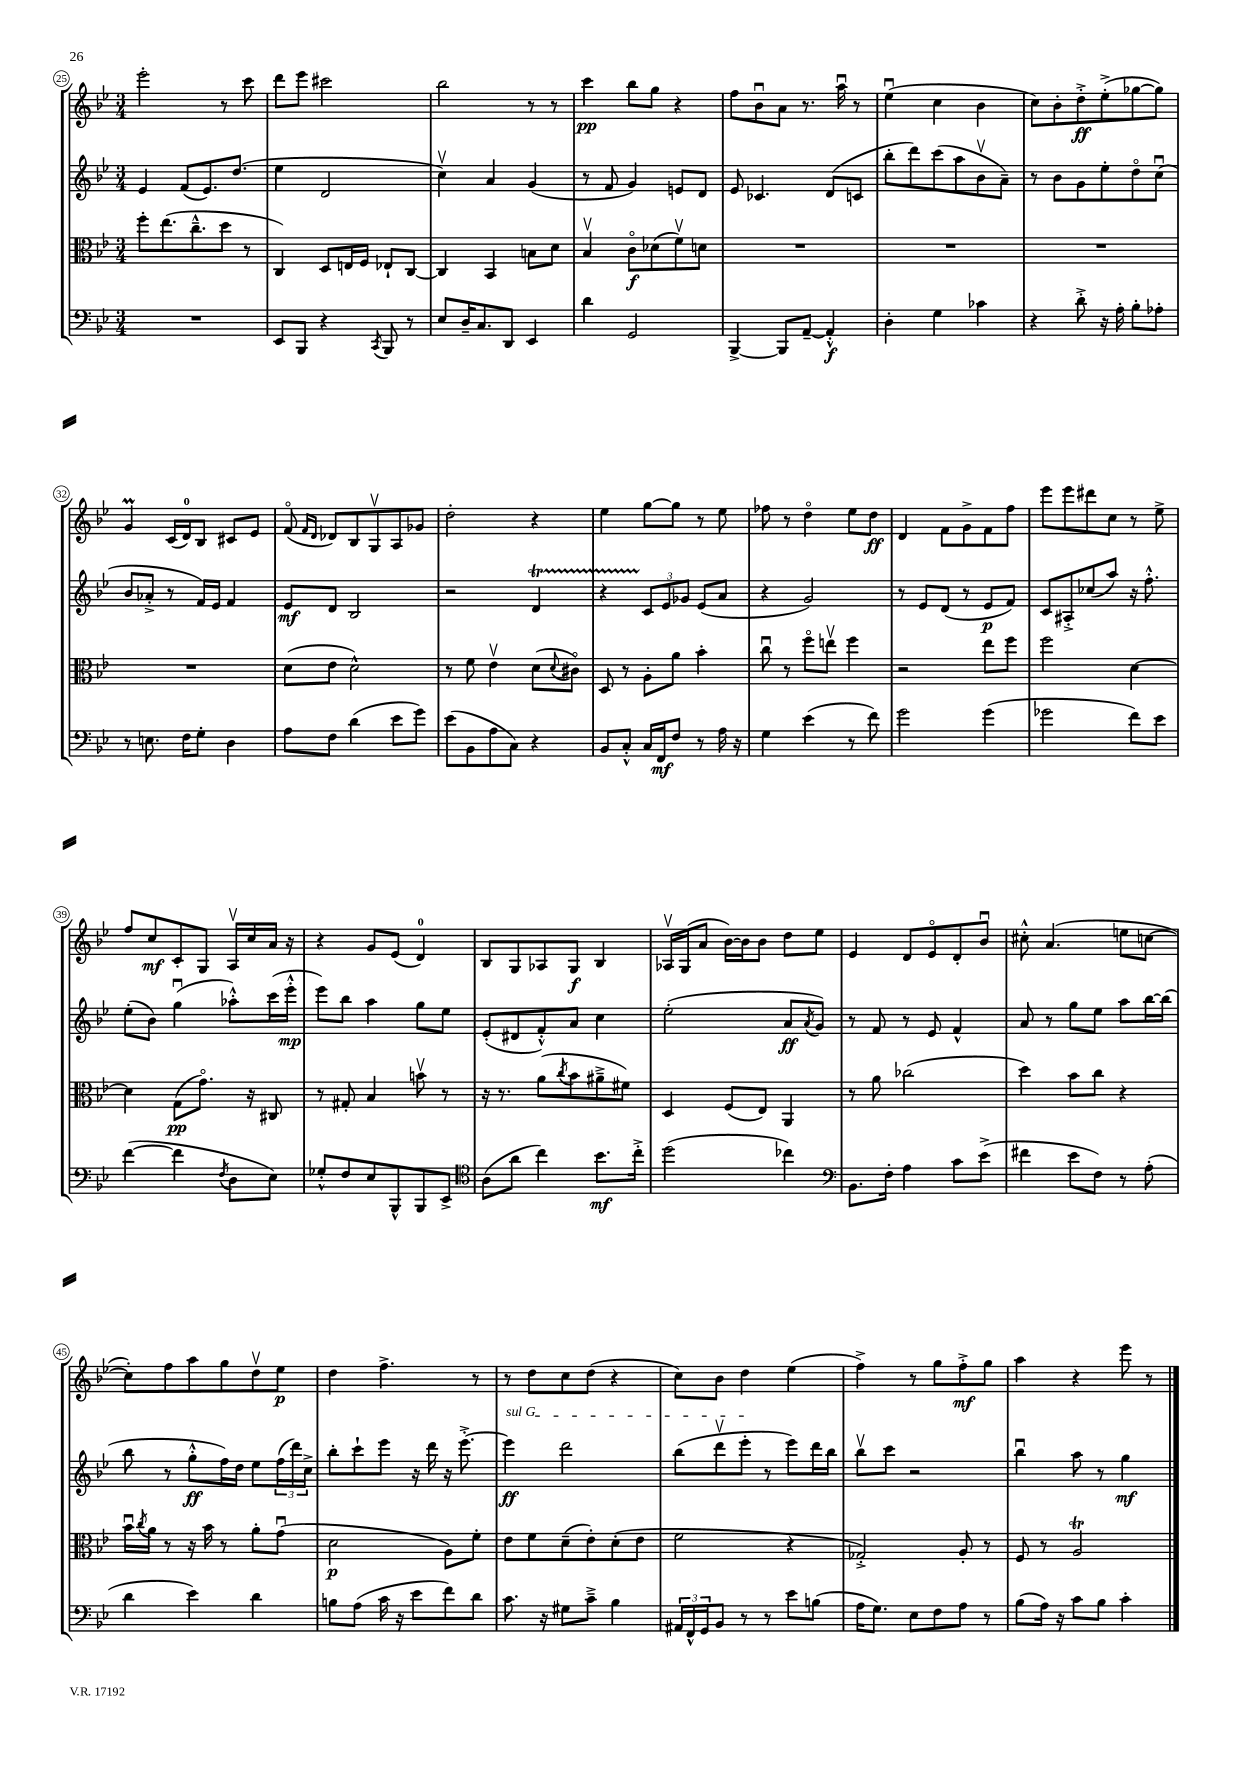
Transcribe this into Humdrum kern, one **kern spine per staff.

**kern	**kern	**kern	**kern
*staff4	*staff3	*staff2	*staff1
*clefF4	*clefC3	*clefG2	*clefG2
*k[b-e-]	*k[b-e-]	*k[b-e-]	*k[b-e-]
*M3/4	*M3/4	*M3/4	*M3/4
2.r	8ff'\L	4e-/	2eee-'\
.	(8.ee-\	.	.
.	.	(8f/L	.
.	8.cc~^^\	.	.
.	.	8.e-/)	.
.	8dd\J	.	8r
.	.	(8.dd/J	.
.	8r	.	8ccc\
=	=	=	=
8EE-/L	4C/)	4ee-\	8ddd\L
8BBB-/J	.	.	8eee-\J
4r	8D/L	2d/	2ccc#\
.	16E/L	.	.
.	16F/JJ	.	.
8qCC/	.	.	.
8BBB-/	8E-`/L	.	.
8r	[8C/J	.	.
=	=	=	=
8E-/L	4C/]	4ccv\)	2bb-\
16D~/K	.	.	.
8.C/	.	.	.
.	4BB-/	4a/	.
8DD/J	.	.	.
4EE-/	8B\L	(4g/	8r
.	8d\J	.	8r
=	=	=	=
4d\	4B-v/	8r	4ccc\
.	.	8f/	.
2GG/	8co\L	4g/)	8bb-\L
.	(8d-\	.	8gg\J
.	8fv\)	8e/L	4r
.	8d\J	8d/J	.
=	=	=	=
[4BBB-^/	2.r	8e-/	8ff\L
.	.	4.c-/	8b-u\
8BBB-/]L	.	.	8a\J
[8AA~/J	.	.	8.r
4AA'^^/]	.	(8d/L	.
.	.	.	16aau\
.	.	8c/J	8r
=	=	=	=
4D'\	2.r	8bb-'\L	(4ee-u\
.	.	8ddd\)	.
4G\	.	(8ccc\	4cc\
.	.	8aa\	.
4c-\	.	8b-v\	4b-\
.	.	8a~\J)	.
=	=	=	=
4r	2.r	8r	8cc\L)
.	.	8b-\L	8b-'\
8d'^\	.	8g\	8dd'^\
16r	.	8ee-'\	(8ee-'^\
16A'\	.	.	.
8B-'\L	.	8ddo\	[8gg-\
8A-'\J	.	(8ccu\J	8gg-\]J)
=	=	=	=
8r	2.r	8b-/L	4g/
8.E\	.	8a-'^/J	.
.	.	8r	(16c/LL
16F\LK	.	.	16d/J)
8G'\J	.	16f/LL)	8B-/J
.	.	16e-/JJ	.
4D\	.	4f/	8c#/L
.	.	.	8e-/J
=	=	=	=
8A\L	(8d\L	8e-/L	(8fo/
.	.	.	16qqf/LL
.	.	.	16qqd/JJ
8F\J	8e-\J	8d/J	8d-/L)
(4d\	2d^^\)	2B-/	8B-/
.	.	.	8Gv/
8e-\L	.	.	8A/
8g\J)	.	.	8g-/J
=	=	=	=
(8e-\L	8r	2r	2dd'\
8BB-\	8f\	.	.
8A\	4e-v\	.	.
8C\J)	.	.	.
4r	(8d\L	4d/	4r
.	8qqd/	.	.
.	8c#o\J)	.	.
=	=	=	=
8BB-/L	8D/	4r	4ee-\
8C'^^/J	8r	.	.
16C/LL	8A'\L	12c/L	[8gg\L
16FF/J	.	.	.
.	.	12e-/	.
8F/J	8a\J	.	8gg\]J
.	.	12g-/J	.
8r	4b-'\	(8e-/L	8r
16A\	.	8a/J	8ee-\
16r	.	.	.
=	=	=	=
4G\	8ccu\	4r	8ff-\
.	8r	.	8r
(4e-\	8ffo\L	2g/)	4ddo\
.	8eev\J	.	.
8r	4ff\	.	8ee-\L
8f\)	.	.	8dd\J
=	=	=	=
2g\	2r	8r	4d/
.	.	8e-/L	.
.	.	(8d/J	8f\L
.	.	8r	8g^\
(4g\	8ee-\L	8e-/L	8f\
.	8ff\J	8f/J)	8ff\J
=	=	=	=
2g-\	2ff\	8c/L	8eee-\L
.	.	8A#'^/	8eee-\
.	.	(8cc-/	8ddd#\
.	.	8aa/J)	8cc\J
8f\L)	[4d\	16r	8r
.	.	8.ff'^^\	.
8e-\J	.	.	8ee-^\
=	=	=	=
([4f\	4d\]	(8ee-'\L	8ff/L
.	.	8b-\J)	8cc/
4f\]	(8G\L	(4ggu\	8c'/
.	8.go\J)	.	8G/J
8qF/	.	.	.
8D\L	.	8aa-'^^\L)	16Av/LL
.	16r	.	16cc/
8E-\J)	8C#/	(16ccc\L	16a/JJ
.	.	16eee-'^^\JJ	16r
=	=	=	=
8G-'^^/L	8r	8eee-\L)	4r
8F/	8G#'/	8bb-\J	.
8E-/	4B-/	4aa\	8g/L
8BBB-^^/	.	.	(8e-/J
8BBB-/	8bv\	8gg\L	4d/)
8EE-^/J	8r	8ee-\J	.
=	=	=	=
*clefC4	*	*	*
(8A\L	16r	(8e-'/L	8B-/L
.	8.r	.	.
8a\J	.	8d#/	8G/
4cc\)	(8a\L	8f'^^/)	8A-/
.	8qcc/	.	.
.	8b-\	8a/J	8G/J
8.b-\L	8a#~^\	4cc\	4B-/
.	8f#\J)	.	.
16cc'^\Jk	.	.	.
=	=	=	=
(2dd\	4D/	(2ee-'\	16A-v/LL
.	.	.	(16G/J
.	.	.	8a/J
.	(8F/L	.	[16b-\LL)
.	.	.	16b-\]J
.	8E-/J)	.	8b-\J
4cc-\)	4AA/	8a/L	8dd\L
.	.	8qa/	.
.	.	8g/J)	8ee-\J
=	=	=	=
*clefF4	*	*	*
8.BB-\L	8r	8r	4e-/
.	8a\	8f/	.
16F'\Jk	.	.	.
4A\	(2cc-\	8r	8d/L
.	.	8e-/	8e-o/
8c\L	.	4f^^/	8d'/
(8e-^\J	.	.	8b-u/J
=	=	=	=
4f#\	4dd\)	8a/	8cc#'^^\
.	.	8r	(4.a/
8e-\L	8b-\L	8gg\L	.
8F\J)	8cc\J	8ee-\J	.
8r	4r	8aa\L	8ee\L
(8A'\	.	[16bb-\L	[8cc\J
.	.	(16bb-\]JJ	.
=	=	=	=
4d\	16b-u\LL	8bb-\	8cc'\]L)
.	8qcc/	.	.
.	16a\JJ	.	.
.	8r	8r	8ff\
4e-\)	16r	8gg'^^\L	8aa\
.	16b-\	.	.
.	8r	16ff\L)	8gg\
.	.	16dd\JJ	.
4d\	8a'\L	8ee-\L	8ddv\
.	(8gu\J	(24ff\L	8ee-\J
.	.	24ddd\)	.
.	.	24cc^\JJ	.
=	=	=	=
8B\L	2d\	8bb-'\L	4dd\
(8A\J	.	8ccc`\	.
16c\	.	8eee-\J	4.ff^\
16r	.	.	.
8e-\L	.	16r	.
.	.	16ddd\	.
8f\)	8A\L)	16r	.
.	.	[8.eee-'^\	.
8d\J	8f'\J	.	8r
=	=	=	=
8.c\	8e-\L	4eee-\]	8r
.	8f\	.	8dd\L
16r	.	.	.
8G#\L	(8d~\	2ddd\	8cc\
8c~^\J	8e-'\)	.	(8dd\J
4B-\	(8d'\	.	4r
.	8e-\J	.	.
=	=	=	=
24AA#/LL	2f\	(8bb-\L	8cc\L)
24FF^^/	.	.	.
24GG/J	.	.	.
8BB-/J	.	8dddv\	8b-\J
8r	.	8eee-'\J	4dd\
8r	.	8r	.
8e-\L	4r	8eee-\L)	(4ee-\
(8B\J	.	16ddd\L	.
.	.	16bb-\JJ	.
=	=	=	=
16A\LK	2G-'^/)	8bb-v\L	4ff^\)
8.G\J)	.	.	.
.	.	8ccc\J	.
8E-\L	.	2r	8r
8F\	.	.	8gg\L
8A\J	8A'/	.	8ff'^\
8r	8r	.	8gg\J
=	=	=	=
(8B-\L	8F/	4bb-u\	4aa\
16A\Jk)	8r	.	.
16r	.	.	.
8c\L	2A/	8aa\	4r
8B-\J	.	8r	.
4c'\	.	4gg\	8eee-\
.	.	.	8r
==	==	==	==
*-	*-	*-	*-
